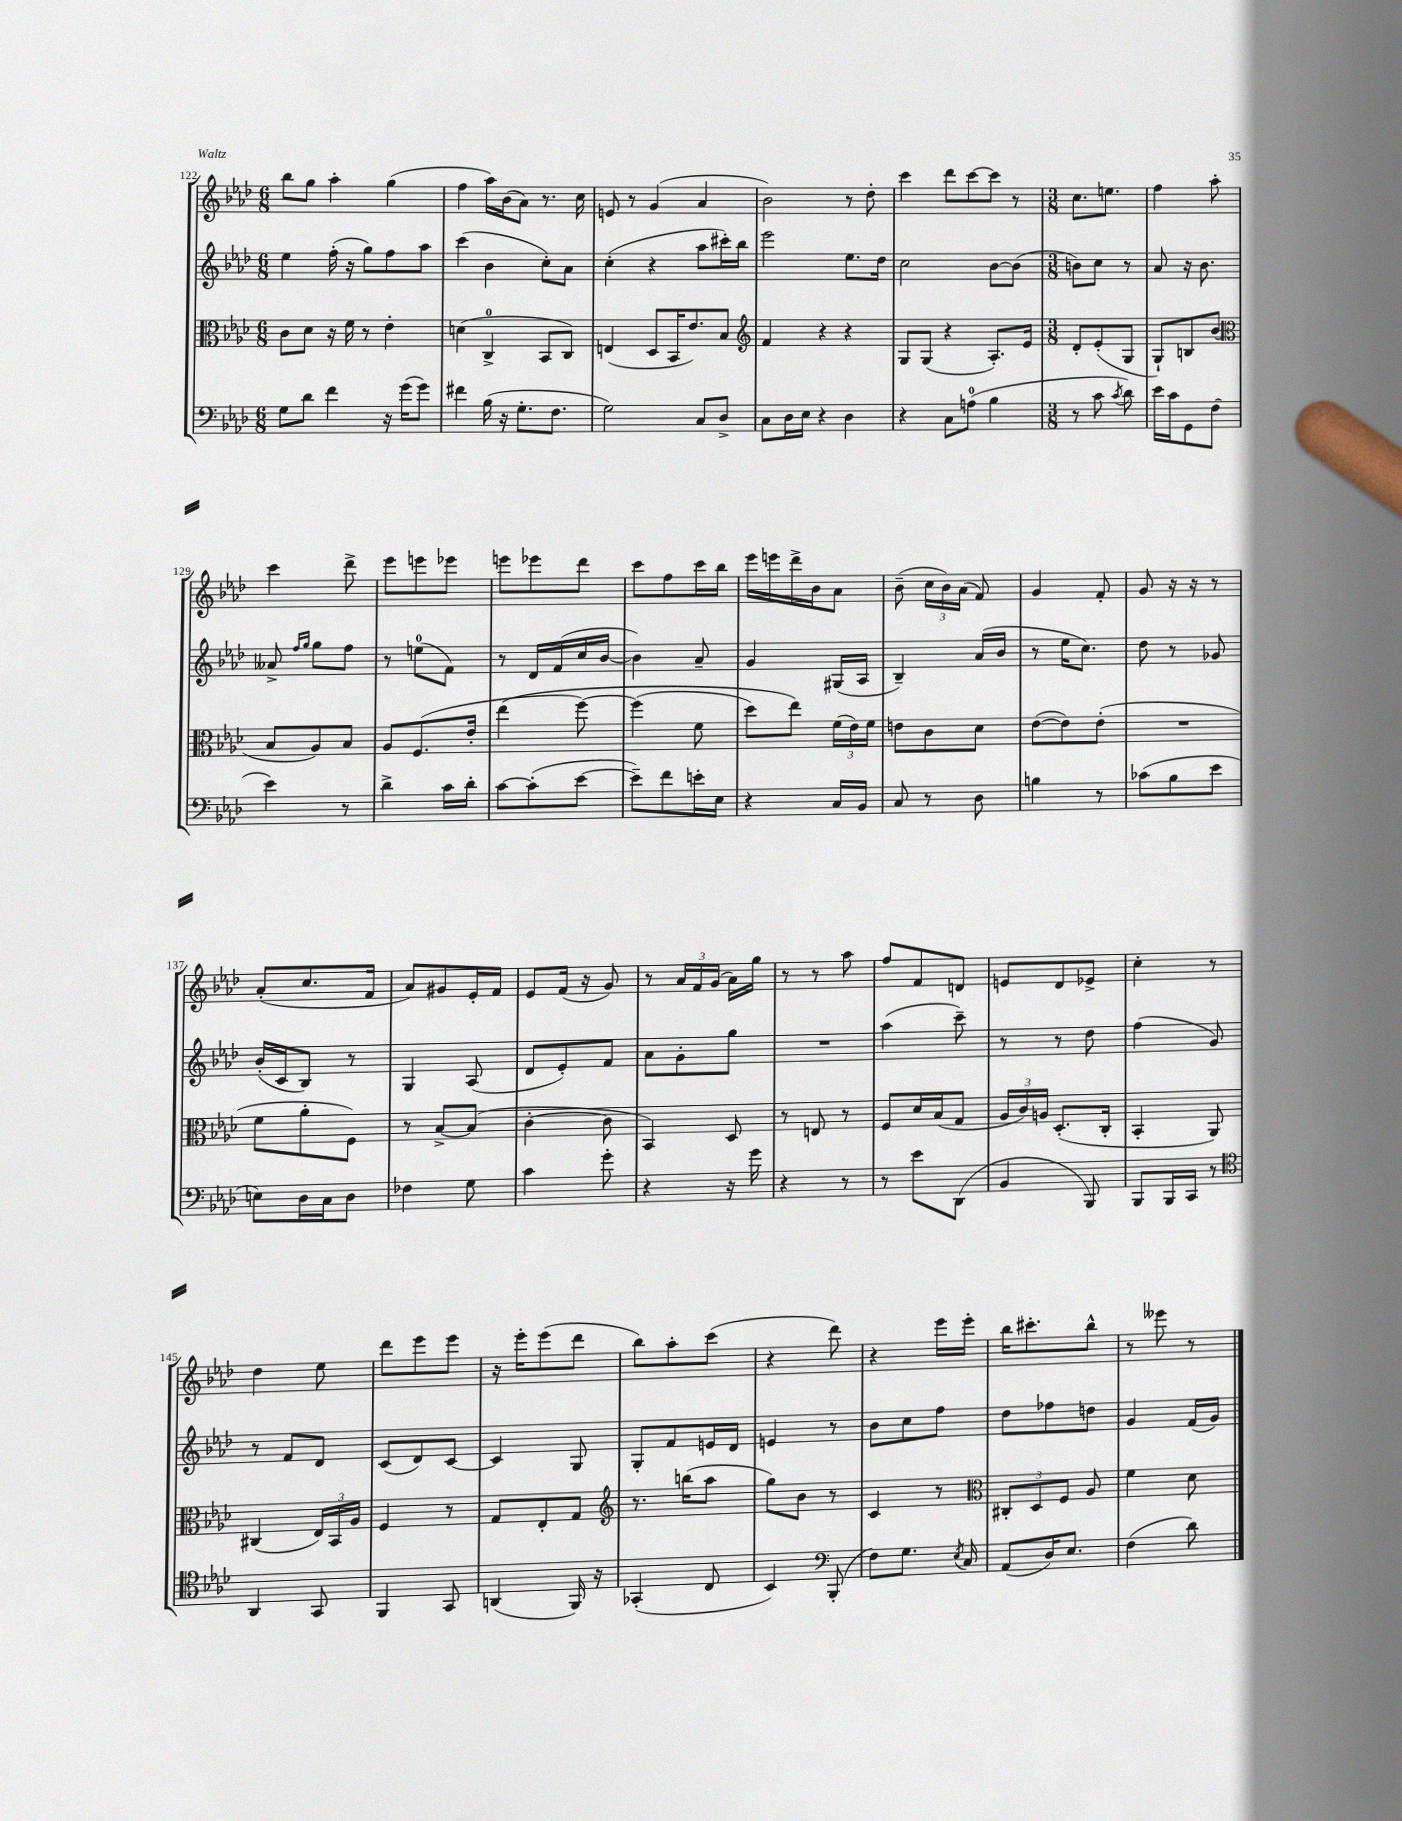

**kern	**kern	**kern	**kern
*part4	*part3	*part2	*part1
*staff4	*staff3	*staff2	*staff1
*clefF4	*clefC3	*clefG2	*clefG2
*k[b-e-a-d-]	*k[b-e-a-d-]	*k[b-e-a-d-]	*k[b-e-a-d-]
*M6/8	*M6/8	*M6/8	*M6/8
=122	=122	=122	=122
8G\L	8c\L	4ee-\	8bb-\L
8d-\J	8d-\J	.	8gg\J
4f\	16r	(16ff'\	4aa-'\
.	16f\	16r	.
.	8r	8gg\L)	.
16r	4e-'\	8ff\	(4gg\
(16g\KL	.	.	.
8g\J)	.	8aa-\J	.
=123	=123	=123	=123
4f#X\	(4dn\	(4ccc\	4ff\
(16B-\	4C^/	4b-\	16aa-\LL)
16r	.	.	(16b-\J
8.G'\L	.	.	8a-\J)
.	8BB-/L	8cc'\L)	8.r
8.F\J	.	.	.
.	8C/J)	8a-\J	.
.	.	.	16cc\
=124	=124	=124	=124
2G\)	(4En/	(4cc'\	8en/
.	.	.	8r
.	8D-/L	4r	(4g/
.	16BB-/K	.	.
.	8.e-/)	.	.
8C/L	.	8aa-\L	4a-/
8D-^/J	8B-/J	16ccc#X'\L)	.
.	.	16bb-\JJ	.
=125	=125	=125	=125
*	*clefG2	*	*
8C\L	4f/	2eee-\	2b-\)
16D-\L	.	.	.
16E-\JJ	.	.	.
4r	4r	.	.
4D-\	4r	8.ee-\L	8r
.	.	.	8dd-'\
.	.	16dd-\Jk	.
=126	=126	=126	=126
4r	8G/L	2cc\	4ccc\
.	(8G/J	.	.
8C\L	4r	.	8ddd-\L
(8An\J	.	.	[8ccc\
4B-\	8.A-'/L)	[8b-\L	8ccc\J]
.	.	(8b-\J]	8r
.	16e-/Jk	.	.
=127	=127	=127	=127
*M3/8	*M3/8	*M3/8	*M3/8
8r	8d-'/L	8bn\L)	8.cc\L
8c\	(8e-'/	8cc\J	.
.	.	.	8.een\J
8qc/	.	.	.
8d-\)	8G/J	8r	.
=128	=128	=128	=128
16e-\LL	8G`/L)	8a-/	4ff\
16c\J	.	.	.
8GG\	8Bn/	16r	.
.	.	8.b-\	.
(8F\J	(8b-/J	.	8aa-'\
!!LO:LB:g=z
=129	=129	=129	=129
*	*clefC3	*	*
4e-\)	8B-/L	8a--X^/	4ccc\
.	.	16qqff/LL	.
.	.	16qqgg/JJ	.
.	8A-/)	8gg\L	.
8r	8B-/J	8ff\J	8ddd-^\
=130	=130	=130	=130
4d-^\	8A-/L	8r	8eee-\L
.	(8.F/	(8een\L	8eeen\
16c\LL	.	8f\J)	8eee-X\J
16d-'\JJ	16e-'/Jk	.	.
=131	=131	=131	=131
[8c\L	(4ee-\	8r	8eeen\L
(8c'\]	.	16d-/LL	8eee-X\
.	.	(16f/	.
[8e-\J	[8ff\)	16cc/	8ddd-\J
.	.	[16b-/JJ	.
=132	=132	=132	=132
8e-~\L])	(4ff\]	4b-\])	8ccc\L
8f\	.	.	8ff\
16en'\L	8f\	8a-~/	16ccc\L
16E-\JJ	.	.	16bb-\JJ
=133	=133	=133	=133
4r	8dd-\L)	4g/	16eee-\LL
.	.	.	16eeen\
.	8ee-\J)	.	16ddd-^\
.	.	.	16b-\J
16C/LL	(24f\LL	(16G#X/LL	8a-\J
.	24e-\)	.	.
16BB-/JJ	.	16A-/JJ	.
.	24f\JJ	.	.
=134	=134	=134	=134
8C/	8en\L	4B-~/)	(8b-~\
8r	8c\	.	24cc\LL
.	.	.	24b-\)
.	.	.	(24a-\JJ
8D-\	8d-\J	(16a-/LL	8f/)
.	.	16b-/JJ	.
=135	=135	=135	=135
4Bn\	([8e-\L	8r	4g/
.	8e-\])	16ee-\KL	.
.	.	8.cc\J)	.
8r	(8e-'\J	.	8f'/
=136	=136	=136	=136
(8c-X\L	4.r	8dd-\	8g/
8B-\	.	8r	16r
.	.	.	16r
8e-\J	.	8g-X/	8r
!!LO:LB:g=z
=137	=137	=137	=137
8En\L)	8f\L	(16b-'/LL	(8a-'/L
.	.	16c/J	.
16D-\L	8a-'\	8B-/J)	8.cc/
16C\J	.	.	.
8D-\J	8F\J)	8r	.
.	.	.	16f/Jk
=138	=138	=138	=138
4F-X\	8r	4G/	8a-/L)
.	[8B-^/L	.	8g#X/
8G\	(8B-/J]	(8A-/	16e-'/L
.	.	.	16f/JJ
=139	=139	=139	=139
4c\	[4c'\	8d-/L	8e-/L
.	.	8e-'/)	(16f/Jk
.	.	.	16r
8g'\	8c\]	8f/J	8g/)
=140	=140	=140	=140
4r	4BB-/)	8a-\L	8r
.	.	8g'\	24a-/LL
.	.	.	24f/
.	.	.	(24g/JJ
16r	8D-/	8gg\J	16a-\LL)
16g\	.	.	16gg\JJ
=141	=141	=141	=141
4r	8r	4.r	8r
.	8En/	.	8r
8r	8r	.	8aa-\
=142	=142	=142	=142
8r	8F/L	(4aa-\	8ff/L
8e-\L	16d-/L	.	8f/
.	(16B-/J	.	.
(8DD-\J	8G/J	8ccc~\)	8dn/J
=143	=143	=143	=143
4BB-/	24A-/LL	8r	8en/L
.	24c/)	.	.
.	24An/JJ	.	.
.	(8.D-'/L	8r	8d-/
8BBB-/)	.	8dd-\	8e-X^/J
.	16C'/Jk	.	.
=144	=144	=144	=144
8BBB-/L	4BB-'/	(4ff\	4cc'\
16BBB-/L	.	.	.
16CC/JJ	.	.	.
8r	8AA-/)	8g/)	8r
!!LO:LB:g=z
=145	=145	=145	=145
*clefC4	*	*	*
4AA-/	(4C#X/	8r	4dd-\
.	.	8f/L	.
8GG/	24E-/LL)	8d-/J	8ee-\
.	24BB-/	.	.
.	24A-/JJ	.	.
=146	=146	=146	=146
4FF/	4F/	(8c/L	8ddd-\L
.	.	8d-/)	8eee-\
8GG/	8r	[8c/J	8eee-\J
=147	=147	=147	=147
(4AAn/	8G/L	4c/]	16r
.	.	.	16eee-'\KL
.	8E-'/	.	(8eee-\
16FF/)	8G/J	8G/	8ddd-\J
16r	.	.	.
=148	=148	=148	=148
*	*clefG2	*	*
(4GG-X'/	8.r	8G'/L	8bb-\L)
.	.	8f/	8aa-'\
.	(16bbn\KL	.	.
8C/	8aa-\J	16en/L	(8ccc\J
.	.	16d-/JJ	.
=149	=149	=149	=149
4BB-/)	8gg\L)	4en/	4r
.	8b-\J	.	.
*clefF4	*	*	*
(8BBB-'/	8r	8r	8ddd-\)
=150	=150	=150	=150
8F\L)	4c/	8b-\L	4r
8.G\J	.	8cc\	.
.	8r	8ff\J	16eee-\LL
8qE-/	.	.	.
16C/	.	.	16eee-'\JJ
=151	=151	=151	=151
*	*clefC3	*	*
(8AA-/L	12C#X'/L	8dd-\L	16bb-\KL
.	.	.	8.ccc#X'\
.	12D-/	.	.
16D-/K)	.	8ff-X\	.
.	12F/J	.	.
8.E-/J	.	.	.
.	8A-/	8ddn\J	8bb-^^\J
=152	=152	=152	=152
(4F\	4f\	4g/	8r
.	.	.	8eee--X\
8d-\)	8d-\	(16f/LL	8r
.	.	16g/JJ)	.
==	==	==	==
*-	*-	*-	*-
